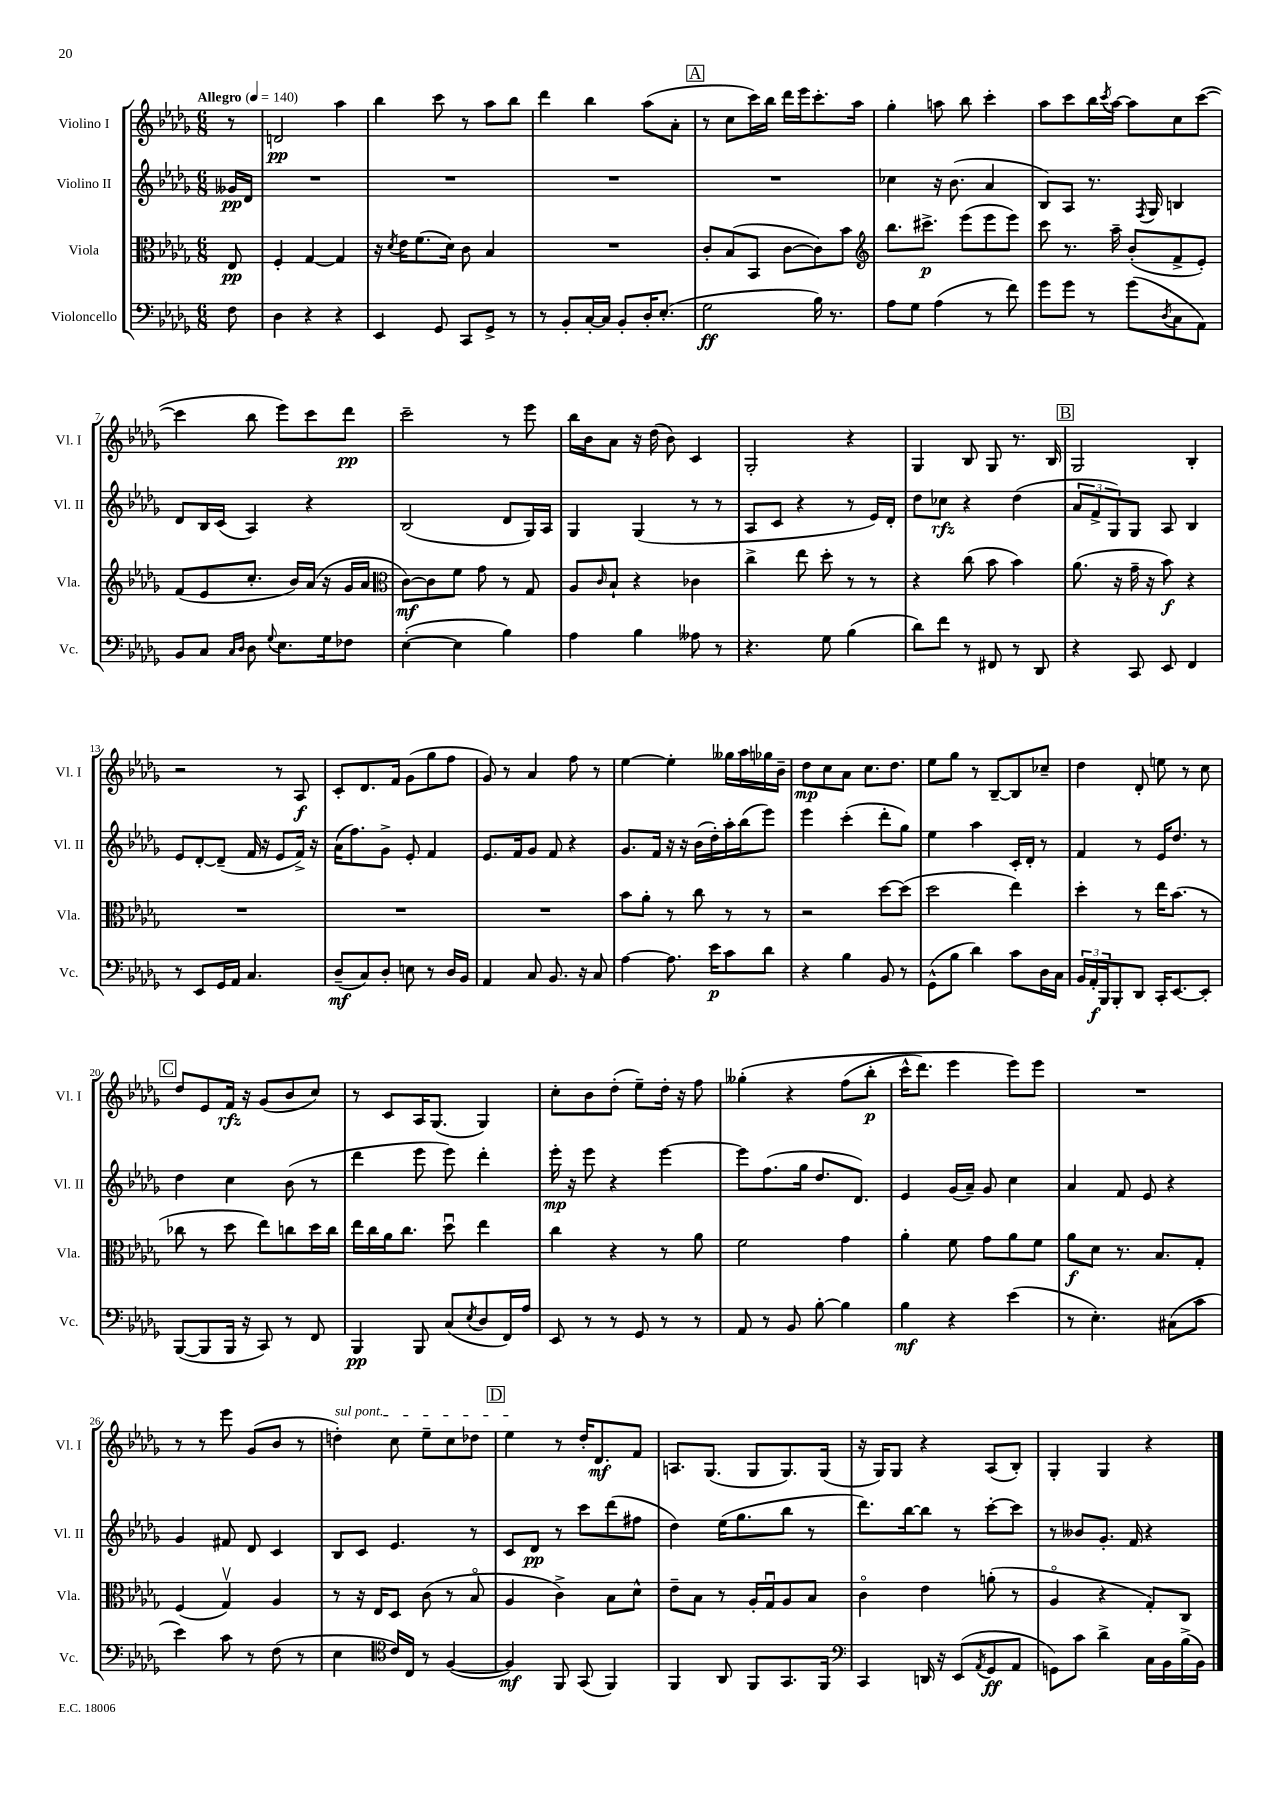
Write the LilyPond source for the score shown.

<<
\new StaffGroup <<
\new Staff = "s0" \with { instrumentName = "Violino I" shortInstrumentName = "Vl. I" } {
    \clef treble \key des \major \numericTimeSignature \time 6/8 \partial 8 \tempo "Allegro" 4 = 140
    r8 |
    d'2\pp aes''4 |
    bes''4 c'''8 r8 aes''8 bes''8 |
    des'''4 bes''4 aes''8( aes'8-. |
    \mark \markup { \box "A" } r8 c''8 c'''16) bes''16 des'''16 ees'''16 c'''8.-. aes''16 |
    ges''4-. a''8 bes''8 c'''4-. |
    aes''8 c'''8 bes''16 \acciaccatura { c'''8 } aes''16~ aes''8 c''8 c'''8~( |
    c'''4 bes''8 ees'''8) c'''8 des'''8\pp |
    c'''2-- r8 ees'''8 |
    bes''16 bes'16 aes'8 r16 des''16( bes'8) c'4 |
    ges2-. r4 |
    ges4 bes8 ges8 r8. bes16 |
    \mark \markup { \box "B" } ges2 bes4-. |
    r2 r8 aes8\f |
    c'8-. des'8. f'16 ges'8( ges''8 f''8 |
    ges'8) r8 aes'4 f''8 r8 |
    ees''4~ ees''4-. geses''16 aes''16 ges''16 bes'16-- |
    des''8\mp c''8 aes'8 c''8. des''8. |
    ees''8 ges''8 r8 bes8~-- bes8 ces''8-- |
    des''4 des'8-. e''8 r8 c''8 |
    \mark \markup { \box "C" } des''8 ees'8 f'16\rfz r16 ges'8( bes'8 c''8) |
    r8 c'8 aes16 ges8.( ges4) |
    c''8-. bes'8 des''8-.( ees''8--) des''16-. r16 f''8 |
    geses''4-.\( r4 f''8( bes''8-.\p |
    c'''16-^ des'''8.) ees'''4 ees'''8\) ees'''8 |
    R2. |
    r8 r8 ees'''8 ges'8( bes'8 r8 |
    \once \override TextSpanner.bound-details.left.text = \markup { \italic "sul pont." } d''4-.\startTextSpan) c''8 ees''8-- c''8 des''8 |
    \mark \markup { \box "D" } ees''4\stopTextSpan r8 des''16-. des'8.\mf f'8 |
    a8. ges8.( ges8 ges8.) ges16( |
    r16 ges16) ges8 r4 aes8( bes8-.) |
    ges4-. ges4 r4 \bar "|." |
}
\new Staff = "s1" \with { instrumentName = "Violino II" shortInstrumentName = "Vl. II" } {
    \clef treble \key des \major \numericTimeSignature \time 6/8 \partial 8
    geses'16\pp des'16 |
    R2. |
    R2. |
    R2. |
    \mark \markup { \box "A" } R2. |
    ces''4 r16 bes'8.( aes'4 |
    bes8) aes8 r8. \acciaccatura { f8 } ges16 b4 |
    des'8 bes16 c'16( aes4) r4 |
    bes2( des'8 ges16) aes16 |
    ges4 ges4( r8 r8 |
    aes8 c'8 r4 r8 ees'16) des'16-. |
    des''8 ces''8\rfz r4 des''4( |
    \mark \markup { \box "B" } \tuplet 3/2 { aes'8 f'8-> ges8) } ges8 aes8 bes4 |
    ees'8 des'8~-. des'8--( f'16 r16 ees'8 f'16->) r16 |
    aes'16( f''8.) ges'8-> ees'8-. f'4 |
    ees'8. f'16 ges'8 f'8 r4 |
    ges'8. f'16 r16 r16 bes'16( des''16-.) aes''16-. bes''16( ees'''8) |
    ees'''4 c'''4-.( des'''8-. ges''8) |
    ees''4 aes''4 c'16-. des'16-. r8 |
    f'4 r8 ees'16 des''8. r8 |
    \mark \markup { \box "C" } des''4 c''4 bes'8( r8 |
    des'''4 ees'''8 ees'''8) des'''4-. |
    ees'''16-.\mp r16 ees'''8 r4 ees'''4~ |
    ees'''8 f''8.( ges''16 des''8. des'8.) |
    ees'4 ges'16( aes'16--) ges'8 c''4 |
    aes'4 f'8 ees'8 r4 |
    ges'4 fis'8 des'8 c'4 |
    bes8 c'8 ees'4. r8 |
    \mark \markup { \box "D" } c'8 des'8\pp r8 c'''8 des'''8( fis''8 |
    des''4) ees''16( ges''8. bes''8 r8 |
    des'''8.) bes''16~ bes''8 r8 c'''8~-. c'''8 |
    r8 beses'8 ges'8.-. f'16 r4 \bar "|." |
}
\new Staff = "s2" \with { instrumentName = "Viola" shortInstrumentName = "Vla." } {
    \clef alto \key des \major \numericTimeSignature \time 6/8 \partial 8
    ees8\pp |
    f4-. ges4~ ges4 |
    r16 \acciaccatura { des'8 } ees'16 f'8.( des'16) c'8 bes4 |
    R2. |
    \mark \markup { \box "A" } c'8-. bes8( bes,8 c'8~ c'8) bes'8 |
    \clef treble bes''8. cis'''8.->\p ees'''8( ees'''8 ees'''8) |
    c'''8 r8. aes''16-- bes'8-.( f'8-> ees'8-.) |
    f'8( ees'8 c''8.-. bes'16) aes'16( r16 ges'16 aes'16 |
    \clef alto c'8~\mf) c'8 f'8 ges'8 r8 ges8 |
    aes8 \grace { c'16 } bes8-! r4 ces'4 |
    c''4-> ees''8 des''8-. r8 r8 |
    r4 c''8( bes'8 bes'4) |
    \mark \markup { \box "B" } aes'8.( r16 ges'16-- r16 bes'8\f) r4 |
    R2. |
    R2. |
    R2. |
    bes'8 aes'8-. r8 c''8 r8 r8 |
    r2 des''8~ des''8( |
    des''2 ees''4) |
    des''4-. r8 ees''16 bes'8.( r8 |
    \mark \markup { \box "C" } ces''8 r8 des''8 ees''8) c''8 des''16 c''16 |
    ees''16 c''16 aes'16 c''8. des''8\downbow ees''4 |
    c''4 r4 r8 aes'8 |
    f'2 ges'4 |
    aes'4-. f'8 ges'8 aes'8 f'8 |
    aes'8\f des'8 r8. bes8. ges8-. |
    f4( ges4\upbow) aes4 |
    r8 r16 ees16 des8 c'8( r8 bes8\flageolet |
    \mark \markup { \box "D" } aes4 c'4->) bes8 des'8-^ |
    ees'8-- bes8 r8 aes16-. ges16\downbow aes8 bes8 |
    c'4\flageolet ees'4 a'8-.( r8 |
    aes4\flageolet r4 ges8-.) c8 \bar "|." |
}
\new Staff = "s3" \with { instrumentName = "Violoncello" shortInstrumentName = "Vc." } {
    \clef bass \key des \major \numericTimeSignature \time 6/8 \partial 8
    f8 |
    des4 r4 r4 |
    ees,4 ges,8 c,8 ges,8-> r8 |
    r8 bes,8-. c16~-. c16 bes,8-. des16-. ees8.-.( |
    \mark \markup { \box "A" } ges2\ff bes16) r8. |
    aes8 ges8 aes4( r8 f'8) |
    ges'8 ges'8 r8 ges'8( \acciaccatura { des8 } c8 aes,8) |
    bes,8 c8 \grace { c16 des16 } des8 \appoggiatura { ges8 } ees8. ges16 fes8 |
    ees4~-.( ees4 bes4) |
    aes4 bes4 aeses8 r8 |
    r4. ges8 bes4( |
    des'8) f'8 r8 fis,8 r8 des,8 |
    \mark \markup { \box "B" } r4 c,8 ees,8 f,4 |
    r8 ees,8 ges,16 aes,16 c4. |
    des8--\mf( c8) des8-. e8 r8 des16 bes,16 |
    aes,4 c8 bes,8. r16 c8 |
    aes4~ aes8. ees'16\p c'8 des'8 |
    r4 bes4 bes,8 r8 |
    ges,8-^( bes8 des'4) c'8 des16 c16 |
    \tuplet 3/2 { bes,16 aes,16-.\f bes,,16 } bes,,8-. des,8 c,16-. ees,8.~ ees,8-. |
    \mark \markup { \box "C" } bes,,8~( bes,,8 bes,,16 r16 c,8) r8 f,8 |
    bes,,4\pp bes,,8 c8( \acciaccatura { ees8 } des8 f,16) aes16 |
    ees,8 r8 r8 ges,8 r8 r8 |
    aes,8 r8 bes,8 bes8~-. bes4 |
    bes4\mf r4 ees'4( |
    r8 ees4.-.) cis8( c'8 |
    ees'4) c'8 r8 f8( r8 |
    ees4 \clef tenor c'16) c16 r8 f4~( |
    \mark \markup { \box "D" } f4\mf) f,8 ges,8( f,4) |
    f,4 aes,8 f,8 ges,8. f,16 |
    \clef bass c,4 d,16 r16 ees,8( \acciaccatura { aes,8 } ges,8\ff aes,8 |
    g,8) c'8 des'4-> c16 bes,16 bes16->( bes,16) \bar "|." |
}
>>
>>
